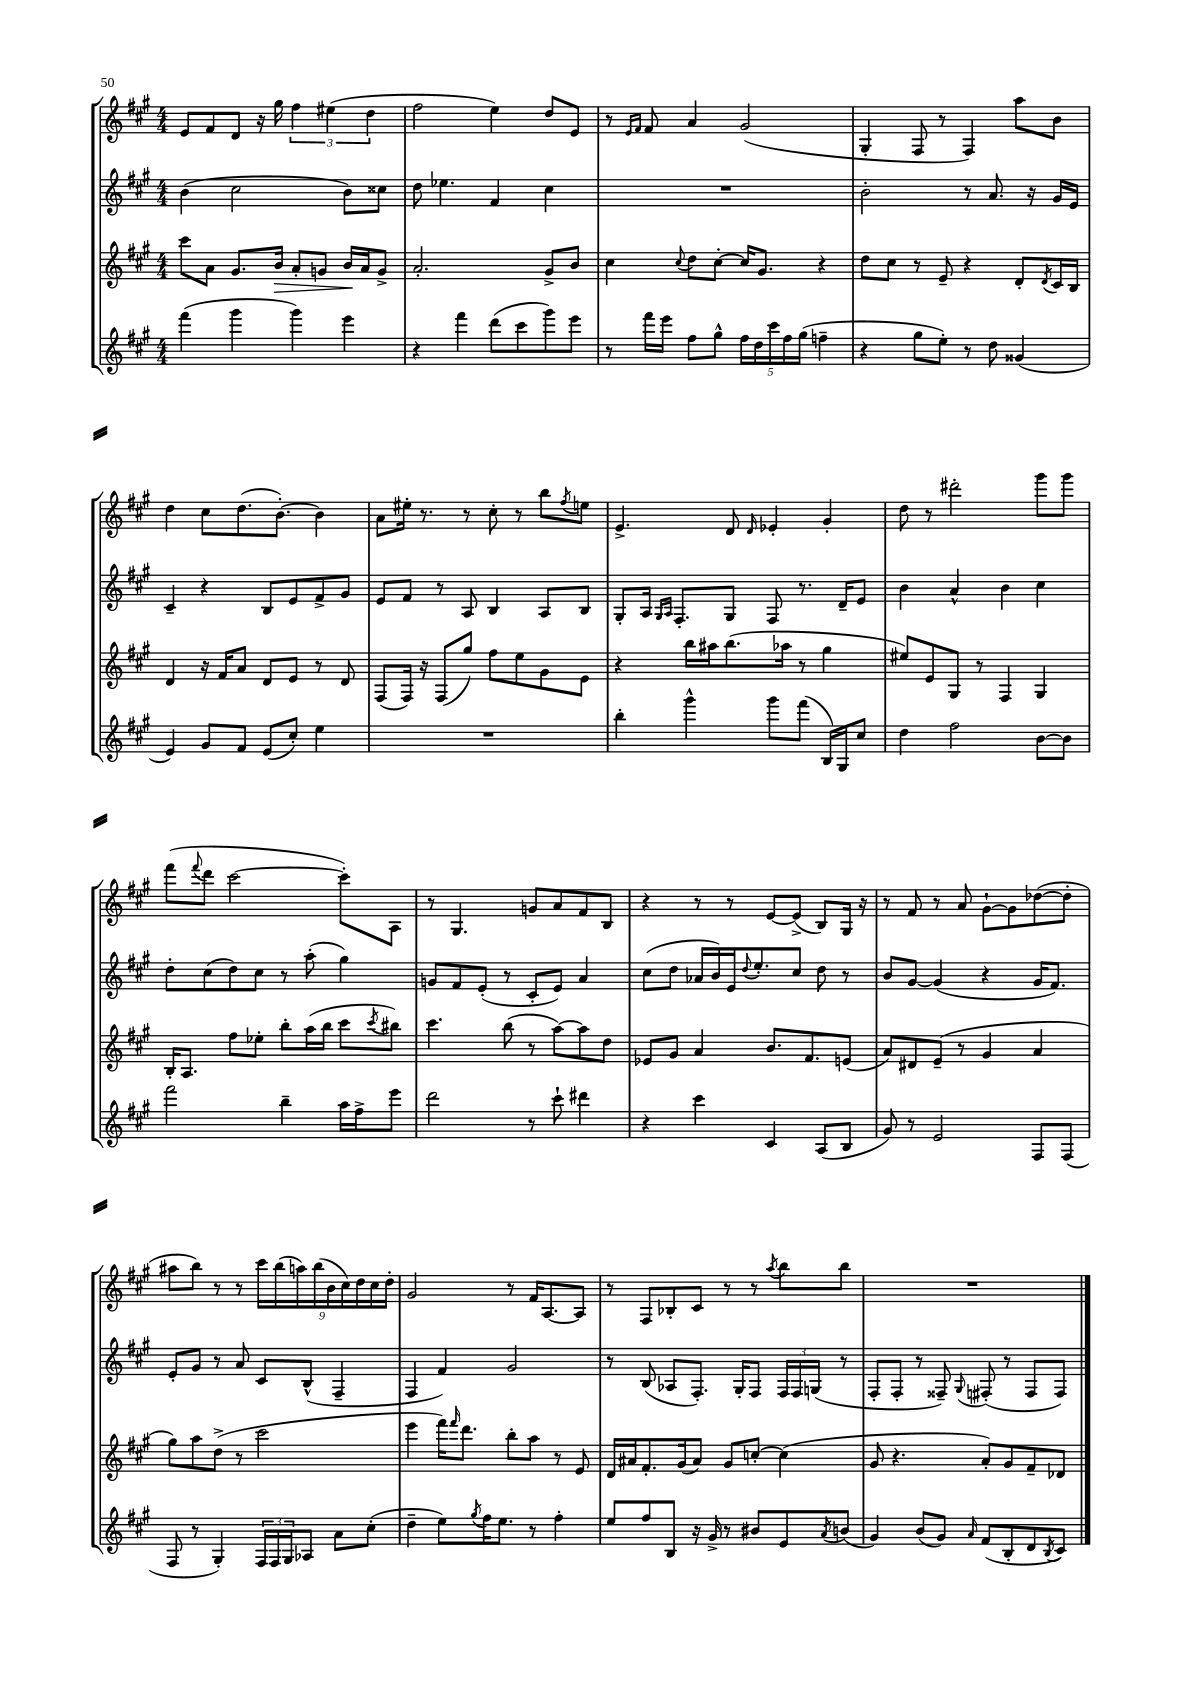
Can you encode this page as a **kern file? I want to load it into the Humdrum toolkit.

**kern	**kern	**kern	**kern
*staff4	*staff3	*staff2	*staff1
*clefG2	*clefG2	*clefG2	*clefG2
*k[f#c#g#]	*k[f#c#g#]	*k[f#c#g#]	*k[f#c#g#]
*M4/4	*M4/4	*M4/4	*M4/4
(4fff#\	8ccc#\L	(4b\	8e/L
.	8a\J	.	8f#/
4ggg#\	8.g#/L	2cc#\	8d/J
.	.	.	16r
.	16b/Jk	.	16gg#\
4ggg#\)	8a'/L	.	6ff#\
.	8g/J	.	.
.	.	.	(6ee#\
4eee\	16b/LL	8b\L)	.
.	16a/J	.	.
.	.	.	6dd\
.	8g^/J	8cc##\J	.
=	=	=	=
4r	2.a'/	8dd\	2ff#\
.	.	4.ee-\	.
4fff#\	.	.	.
(8ddd\L	.	4f#/	4ee\)
8ccc#\	.	.	.
8ggg#\)	8g#^/L	4cc#\	8dd/L
8eee\J	8b/J	.	8e/J
=	=	=	=
8r	4cc#\	1r	8r
.	.	.	16qqe/LL
.	.	.	16qqf#/JJ
16fff#\LL	.	.	8f#/
16eee\JJ	.	.	.
.	8qqcc#/	.	.
8ff#\L	8dd\L	.	4a/
8gg#^^\J	[8cc#'\J	.	.
20ff#\LL	16cc#/]LK	.	(2g#/
20dd\	.	.	.
.	8.g#/J	.	.
20ccc#\	.	.	.
20ff#\	.	.	.
(20gg#\JJ	.	.	.
4ff~\	4r	.	.
=	=	=	=
4r	8dd\L	2b'\	4G#'/
.	8cc#\J	.	.
8gg#\L	8r	.	8F#/
8ee'\J)	8e~/	.	8r
8r	4r	8r	4F#/)
8dd\	.	8.a/	.
(4g##/	8d'/L	.	8aa\L
.	.	16r	.
.	8qd/	.	.
.	16c#/L	16g#/LL	8b\J
.	16B/JJ	16e/JJ	.
=	=	=	=
4e/)	4d/	4c#~/	4dd\
8g#/L	16r	4r	8cc#\L
.	16f#/LK	.	.
8f#/J	8a/J	.	(8.dd\
(8e/L	8d/L	8B/L	.
.	.	.	[8.b'\J)
8cc#'/J)	8e/J	8e/	.
4ee\	8r	8f#^/	4b\]
.	8d/	8g#/J	.
=	=	=	=
1r	(8F#/L	8e/L	8a\L
.	16F#/Jk)	8f#/J	16ee#'\Jk
.	16r	.	8.r
.	(8F#/L	8r	.
.	8gg#/J)	8A/	8r
.	8ff#\L	4B/	8cc#'\
.	8ee\	.	8r
.	8g#\	8A/L	8bb\L
.	.	.	8qff#/
.	8e\J	8B/J	8ee\J
=	=	=	=
4bb'\	4r	8G#'/L	4.e^/
.	.	16A/Jk	.
.	.	16qqG#/LL	.
.	.	16qqA/JJ	.
.	.	8.F#'/L	.
4ggg#^^\	16bb\LL	.	.
.	16aa#\J	.	.
.	(8.bb\	8G#/J	8d/
.	.	.	16qqd/
8ggg#\L	.	8F#/	4e-'/
.	16aa-\Jk	.	.
(8fff#\J	8r	8.r	.
16B/LL)	4gg#\	.	4g#'/
16G#/J	.	16d~/LK	.
8cc#/J	.	8e/J	.
=	=	=	=
4dd\	8ee#/L)	4b\	8dd\
.	8e/	.	8r
2ff#\	8G#/J	4a^^/	2ddd#'\
.	8r	.	.
.	4F#/	4b\	.
[8b\L	4G#/	4cc#\	8ggg#\L
8b\]J	.	.	8ggg#\J
=	=	=	=
2fff#\	16B'/LK	8dd'\L	(8fff#\L
.	8.A/J	.	.
.	.	.	8qqfff#/
.	.	(8cc#\	8ddd\J
.	8ff#\L	8dd\)	[2ccc#\
.	8ee-'\J	8cc#\J	.
4bb~\	8bb'\L	8r	.
.	(16aa\L	(8aa'\	.
.	16bb\JJ	.	.
16aa\LL	8ccc#\L	4gg#\)	8ccc#'\]L)
16ff#^\J	.	.	.
.	8qccc#/	.	.
8eee\J	8bb#\J)	.	8A\J
=	=	=	=
2ddd\	4.ccc#\	8g/L	8r
.	.	8f#/	4.G#/
.	.	(8e'/J	.
.	(8bb\	8r	.
8r	8r	8c#'/L	8g/L
8ccc#`\	[8aa\L)	8e/J)	8a/
4ddd#\	8aa\]	4a/	8f#/
.	8dd\J	.	8B/J
=	=	=	=
4r	8e-/L	(8cc#\L	4r
.	8g#/J	8dd\J	.
4ccc#\	4a/	16a-/LL	8r
.	.	16b/)	.
.	.	16e/J	8r
.	.	8qqdd/	.
.	.	8.ee'/	.
4c#/	8.b/L	.	[8e/L
.	.	8cc#/J	(8e^/]J
.	8.f#/	.	.
(8A/L	.	8dd\	8B/L)
8B/J	(8e/J	8r	16G#/Jk
.	.	.	16r
=	=	=	=
8g#/)	8a/L)	8b/L	8r
8r	8d#/	[8g#/J	8f#/
2e/	(8e~/J	(4g#/]	8r
.	8r	.	8a/
.	4g#/	4r	[8g#`\L
.	.	.	8g#\]
8F#/L	4a/	16g#/LK	([8dd-\
.	.	8.f#/J)	.
(8F#/J	.	.	8dd-'\]J
=	=	=	=
8F#/	8gg#\L)	8e'/L	8aa#\L
8r	8aa\	8g#/J	8bb\J)
4G#'/)	(8dd^\J	8r	8r
.	8r	8a/	8r
24F#/LL	2ccc#\	8c#/L	18ccc#\LL
24F#/	.	.	.
.	.	.	(18bb\
24G#/J	.	.	.
.	.	.	18aa\)
8A-/J	.	(8B^^/J	.
.	.	.	(18bb\
.	.	.	18b\
8a\L	.	4F#~/	.
.	.	.	18cc#\)
.	.	.	18dd\
(8cc#'\J	.	.	.
.	.	.	18cc#\
.	.	.	18dd'\JJ
=	=	=	=
4dd~\	4eee\	4F#/	2g#/
8ee\L)	16fff#\LK)	4f#/)	.
.	16qqfff#/	.	.
.	8.ddd\J	.	.
8qgg#/	.	.	.
16ff#\K	.	.	.
8.ee\J	.	.	.
.	8bb'\L	2g#/	8r
8r	8aa\J	.	16f#/LK
.	.	.	[8.A/
4ff#'\	8r	.	.
.	8e/	.	8A/]J
=	=	=	=
8ee/L	16d/LL	8r	8r
.	16a#/J	.	.
8ff#/	8.f#'/	(8B/	8F#/L
8B/J	.	8A-/L	8B-'/
.	(16g#/k	.	.
16r	8a#/J)	8.F#'/J)	8c#/J
16g#^/	.	.	.
8r	8g#/L	.	8r
.	.	16G#'/LK	.
8b#/L	[8cc'/J	8F#/J	8r
.	.	.	8qaa/
8e/	(4cc\]	24F#/LL	8bb\L
.	.	24F#/	.
.	.	(24G/JJ	.
8qa/	.	.	.
(8b/J	.	8r	8bb\J
=	=	=	=
4g#/)	8g#/	8F#'/L	1r
.	4.r	8F#'/J	.
(8b/L	.	8r	.
8g#/J)	.	8F##~/)	.
16qqa/	.	8qqG#/	.
(8f#/L	8a'/L)	(8F#'/	.
8B'/	8g#/	8r	.
8d/	8f#~/	8F#/L	.
8qB/	.	.	.
8c#/J)	8d-/J	8F#/J)	.
==	==	==	==
*-	*-	*-	*-
